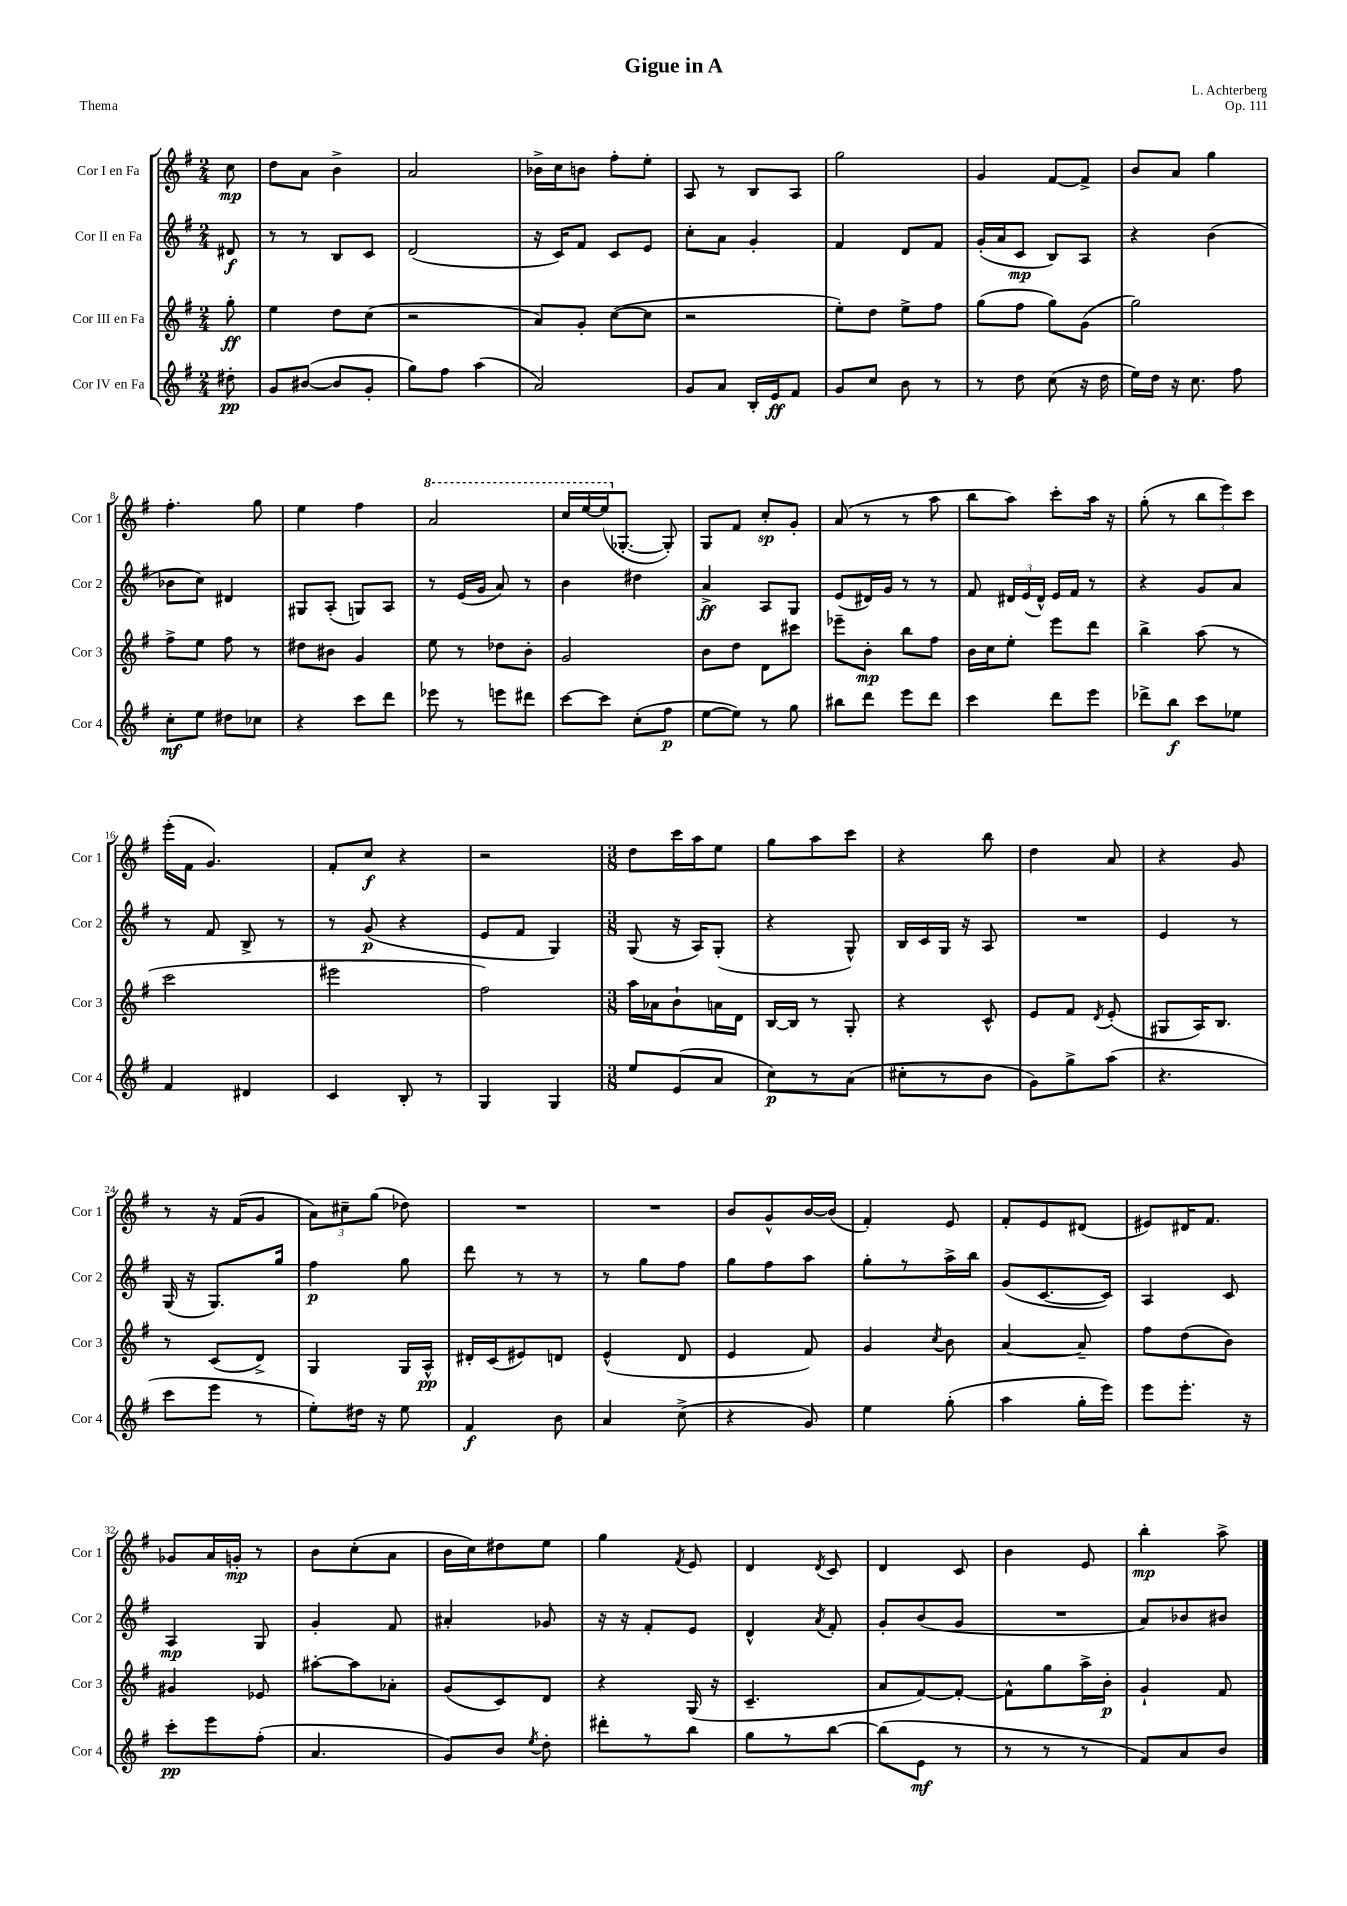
\header { title = "Gigue in A" composer = "L. Achterberg" opus = "Op. 111" piece = "Thema" }
<<
\new StaffGroup <<
\new Staff = "s0" \with { instrumentName = "Cor I en Fa" shortInstrumentName = "Cor 1" } {
    \clef treble \key g \major \numericTimeSignature \time 2/4 \partial 8
    \autoBeamOff c''8\mp |
    d''8[ a'8] b'4-> |
    a'2 |
    bes'16[-> c''16 b'8] fis''8[-. e''8]-. |
    a8 r8 b8[ a8] |
    g''2 |
    g'4 fis'8[~ fis'8]-> |
    b'8[ a'8] g''4 |
    fis''4.-. g''8 |
    e''4 fis''4 |
    \ottava #1 a''2 |
    c'''16[ e'''16~ e'''16( \ottava #0 ges8.]~-. ges8-.) |
    g8[ fis'8] c''8[-.\sp g'8]-. |
    a'8( r8 r8 a''8 |
    b''8[ a''8]) c'''8[-. a''16] r16 |
    g''8-.( r8 \tuplet 3/2 { b''8[ e'''8) c'''8] } |
    e'''16[-.( fis'16] g'4.) |
    fis'8[-. c''8]\f r4 |
    r2 |
    \numericTimeSignature \time 3/8 d''8[ c'''16 a''16 e''8] |
    g''8[ a''8 c'''8] |
    r4 b''8 |
    d''4 a'8 |
    r4 g'8 |
    r8 r16 fis'16[( g'8] |
    \tuplet 3/2 { a'8[) cis''8-- g''8]( } des''8) |
    R4. |
    R4. |
    b'8[ g'8-^ b'16~ b'16]( |
    fis'4-.) e'8 |
    fis'8[-. e'8 dis'8]( |
    eis'8[) dis'16 fis'8.] |
    ges'8[ a'16 g'16]-.\mp r8 |
    b'8[ c''8-.( a'8] |
    b'16[ c''16) dis''8 e''8] |
    g''4 \acciaccatura { fis'8 } e'8 |
    d'4 \acciaccatura { d'8 } c'8 |
    d'4 c'8 |
    b'4 e'8 |
    b''4-.\mp a''8-> \bar "|." |
}
\new Staff = "s1" \with { instrumentName = "Cor II en Fa" shortInstrumentName = "Cor 2" } {
    \clef treble \key g \major \numericTimeSignature \time 2/4 \partial 8
    \autoBeamOff dis'8\f |
    r8 r8 b8[ c'8] |
    d'2( |
    r16 c'16[) fis'8] c'8[ e'8] |
    c''8[-. a'8] g'4-. |
    fis'4 d'8[ fis'8] |
    g'16[-.( a'16 c'8]\mp b8[) a8] |
    r4 b'4( |
    bes'8[ c''8]) dis'4 |
    gis8[ a8]-.( g8[) a8] |
    r8 e'16[( g'16] a'8) r8 |
    b'4 dis''4 |
    a'4->\ff a8[ g8] |
    e'8[( dis'16) g'16] r8 r8 |
    fis'8 \tuplet 3/2 { dis'16[ e'16( dis'16]-^) } e'16[ fis'16] r8 |
    r4 g'8[ a'8] |
    r8 fis'8 b8-> r8 |
    r8 g'8\p( r4 |
    e'8[ fis'8] g4) |
    \numericTimeSignature \time 3/8 g8( r16 a16[) g8]-.( |
    r4 g8-^) |
    b16[ c'16 g16] r16 a8 |
    R4. |
    e'4 r8 |
    g16( r16 g8.[) g''16] |
    fis''4\p g''8 |
    d'''8 r8 r8 |
    r8 g''8[ fis''8] |
    g''8[ fis''8 a''8] |
    g''8[-. r8 a''16-> b''16] |
    g'8[( c'8.~ c'16]) |
    a4 c'8 |
    a4\mp g8 |
    g'4-. fis'8 |
    ais'4-. ges'8 |
    r16 r16 fis'8[-. e'8] |
    d'4-^ \acciaccatura { a'8 } fis'8-. |
    g'8[-. b'8( g'8] |
    R4. |
    a'8[) bes'8 bis'8] \bar "|." |
}
\new Staff = "s2" \with { instrumentName = "Cor III en Fa" shortInstrumentName = "Cor 3" } {
    \clef treble \key g \major \numericTimeSignature \time 2/4 \partial 8
    \autoBeamOff g''8-.\ff |
    e''4 d''8[ c''8]( |
    r2 |
    a'8[) g'8]-. c''8[~( c''8] |
    r2 |
    e''8[-.) d''8] e''8[-> fis''8] |
    g''8[( fis''8] g''8[) g'8]( |
    g''2) |
    fis''8[-> e''8] fis''8 r8 |
    dis''8[ bis'8] g'4 |
    e''8 r8 des''8[ b'8]-. |
    g'2 |
    b'8[ d''8] d'8[ cis'''8] |
    ees'''8[-- b'8]-.\mp b''8[ fis''8] |
    b'16[ c''16 e''8]-. e'''8[ d'''8] |
    b''4-> a''8( r8 |
    c'''2 |
    eis'''2 |
    fis''2) |
    \numericTimeSignature \time 3/8 a''16[ aes'16 b'8-! a'16 d'16] |
    b16[~ b16] r8 g8-. |
    r4 c'8-^ |
    e'8[ fis'8] \acciaccatura { d'8 } e'8-.( |
    gis8[ a16) b8.] |
    r8 c'8[( d'8]->) |
    g4 g16[ a16]-^\pp |
    dis'16[-. c'16( eis'8) d'8] |
    e'4-^( d'8 |
    e'4 fis'8) |
    g'4 \acciaccatura { c''8 } b'8 |
    a'4~ a'8-- |
    fis''8[ d''8( b'8]) |
    gis'4 ees'8 |
    ais''8[~-. ais''8 aes'8]-. |
    g'8[( c'8) d'8] |
    r4 g16( r16 |
    c'4.-- |
    a'8[ fis'8~) fis'8]~-. |
    fis'8[-^ g''8 a''16-> b'16]-.\p |
    g'4-! fis'8 \bar "|." |
}
\new Staff = "s3" \with { instrumentName = "Cor IV en Fa" shortInstrumentName = "Cor 4" } {
    \clef treble \key g \major \numericTimeSignature \time 2/4 \partial 8
    \autoBeamOff dis''8-.\pp |
    g'8[ bis'8]~( bis'8[ g'8]-. |
    g''8[) fis''8] a''4( |
    a'2) |
    g'8[ a'8] b16[-. e'16\ff fis'8] |
    g'8[ c''8] b'8 r8 |
    r8 d''8 c''8( r16 d''16 |
    e''16[) d''16] r16 c''8. fis''8 |
    c''8[-.\mf e''8] dis''8[ ces''8] |
    r4 c'''8[ d'''8] |
    ees'''8 r8 e'''8[ dis'''8] |
    c'''8[~ c'''8] c''8[-.( fis''8]\p |
    e''8[~ e''8]) r8 g''8 |
    bis''8[ d'''8] e'''8[ d'''8] |
    c'''4 d'''8[ e'''8] |
    des'''8[-> b''8]\f c'''8[ ees''8] |
    fis'4 dis'4 |
    c'4 b8-. r8 |
    g4 g4 |
    \numericTimeSignature \time 3/8 e''8[ e'8( a'8] |
    c''8[\p) r8 a'8]( |
    cis''8[-. r8 b'8] |
    g'8[) g''8-> a''8]( |
    r4. |
    c'''8[ e'''8] r8 |
    e''8[-.) dis''16] r16 e''8 |
    fis'4\f b'8 |
    a'4 c''8->( |
    r4 g'8) |
    e''4 g''8-.( |
    a''4 g''16[-. e'''16]) |
    e'''8[ e'''8.]-. r16 |
    c'''8[-.\pp e'''8 fis''8]-.( |
    a'4. |
    g'8[) b'8] \acciaccatura { e''8 } d''8-. |
    dis'''8[-. r8 b''8] |
    g''8[ r8 b''8]~ |
    b''8[( e'8]\mf r8 |
    r8 r8 r8 |
    fis'8[) a'8 b'8] \bar "|." |
}
>>
>>
